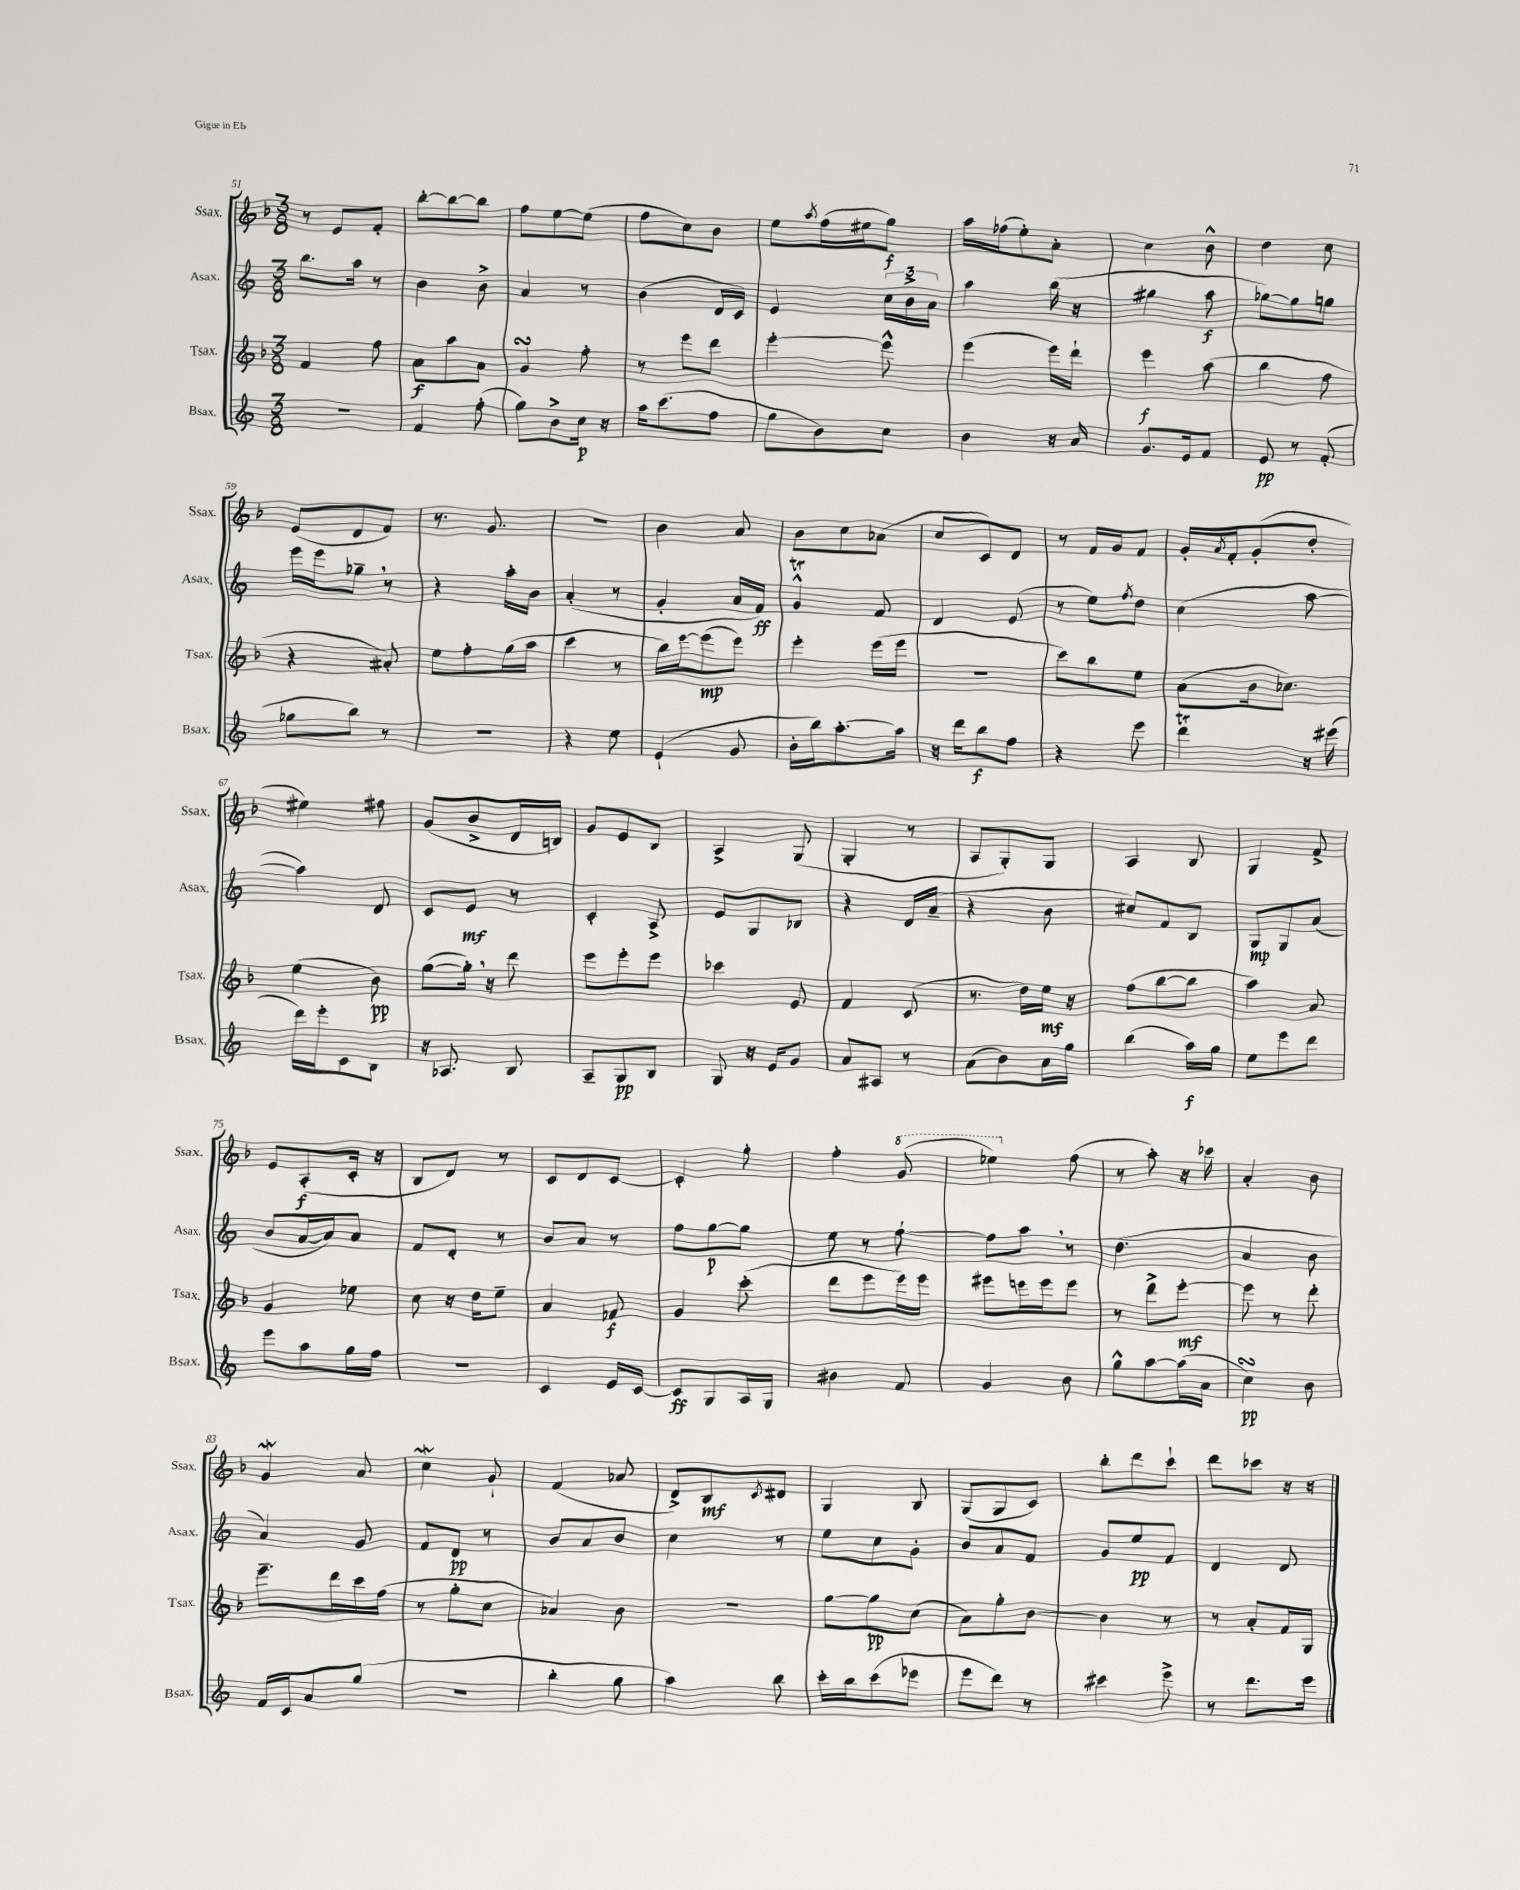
<<
\new StaffGroup <<
\new Staff = "s0" \with { instrumentName = "Ssax." shortInstrumentName = "Ssax." } {
    \clef treble \key f \major \numericTimeSignature \time 3/8
    r8 e'8 f'8-. |
    bes''8~-. bes''8~ bes''8 |
    f''8 e''8~ e''8( |
    f''8 c''8) bes'8 |
    e''8 \acciaccatura { a''8 } f''16( eis''16 g''8\f) |
    a''16 fes''16( e''8-.) a'8-. |
    c''4 bes'8-^ |
    d''4 c''8 |
    e'8( d'8 f'8) |
    r8. g'8. |
    R4. |
    bes'4 a'8 |
    bes'8 c''8 aes'8( |
    c''8 c'8) d'8 |
    r8 f'16 g'16 f'8 |
    g'16-. \acciaccatura { a'8 } f'16-. g'8-.( d''8-. |
    eis''4) fis''8 |
    g'8( bes'8-> d'16 b16) |
    g'8 e'8 bes8 |
    a4-> g8( |
    g4-. r8 |
    a8 g8-.) g8 |
    a4 bes8 |
    g4 f'8-> |
    e'8 a8-.\f( c'16-. r16 |
    bes8 d'8) r8 |
    c'8 d'8 c'8~ |
    c'4-. g''8-. |
    f''4-. \ottava #1 g''8( |
    ees'''4) \ottava #0 f''8( |
    r8 a''8-.) r16 ces'''16 |
    a'4-. bes'8 |
    g'4\mordent a'8 |
    c''4\mordent g'8-! |
    f'4( aes'8 |
    d'8->) bes8\mf \acciaccatura { c'8 } dis'8 |
    g4 bes8 |
    g8( g8 c'8) |
    bes''8-. d'''8 c'''8-! |
    d'''8 ces'''8 r16 r16 \bar "|." |
}
\new Staff = "s1" \with { instrumentName = "Asax." shortInstrumentName = "Asax." } {
    \clef treble \key c \major \numericTimeSignature \time 3/8
    b''8. a''16 r8 |
    b'4 b'8-> |
    a'4 r8 |
    b'4( d'16 c'16) |
    e'4 \tuplet 3/2 { c''16 b'16-> a'16 } |
    a''4 b''16( r16 |
    gis''4 a''8\f |
    ges''8~) ges''8 g''8 |
    e'''16 e'''16 ges''8-- \breathe r8 |
    r4 a''16-. b'16 |
    a'4-.( r8 |
    g'4-. a'16 f'16\ff) |
    g'4-^\trill f'8 |
    d'4 e'8( |
    r8 e''8) \acciaccatura { f''8 } d''8 |
    c''4( a''8~ |
    a''4) d'8 |
    c'8 e'8\mf r8 |
    c'4-. a8-> |
    e'8 g8 bes8 |
    r4 d'16 a'16--( |
    r4 b'8 |
    cis''8) f'8 b8 |
    g8\mp g8 a'8( |
    b'8 a'16~ a'16) a'8 |
    f'8 d'8-. r8 |
    b'8 a'8 r8 |
    f''8 g''8~\p g''8 |
    e''8 r8 f''8~-! |
    f''8 a''8 \breathe r8 |
    d''4.( |
    a'4 b'8 |
    a'4) g'8 |
    f'8 d'8\pp r8 |
    b'8 a'8 b'8 |
    c''4 r8 |
    e''8 c''8 g'8-. |
    b'8 a'8 f'8 |
    g'8 e''8\pp f'8 |
    d'4 d'8 \bar "|." |
}
\new Staff = "s2" \with { instrumentName = "Tsax." shortInstrumentName = "Tsax." } {
    \clef treble \key f \major \numericTimeSignature \time 3/8
    f'4 f''8 |
    a'8\f a''8 a'8 |
    g'4\turn f''8-. |
    r8 e'''8 d'''8 |
    e'''4~-. e'''8-^ |
    e'''4( e'''16) d'''16-! |
    e'''4\f a''8( |
    bes''4 f''8 |
    r4 ais'8-.) |
    e''8 f''8-. g''16( a''16 |
    c'''4 r8 |
    bes''16) e'''16~ e'''8\mp( e'''8) |
    e'''4-. e'''16( e'''16 |
    R4. |
    c'''8) bes''8 e''8 |
    a'8( bes'16 ces''8.) |
    e''4( bes'8\pp) |
    g''8~( g''16-.) \breathe r16 d'''8 |
    e'''8 e'''8-. e'''8 |
    ces'''4 e'8 |
    f'4 c'8( |
    r8. d''16) e''16\mf r16 |
    f''8( bes''8~ bes''8 |
    a''4) a'8 |
    g'4 ees''8 |
    c''8 r16 d''16 e''8-- |
    a'4 fes'8\f |
    g'4 c'''8-.( |
    d'''8 e'''8 e'''16) e'''16 |
    eis'''8 e'''16 e'''16 e'''8 |
    r8 d'''8-> e'''8~-.\mf |
    e'''8 r8 d'''8-. |
    e'''8.-- d'''16 c'''16 f''16( |
    r8 g''8-. c''8 |
    aes'4) bes'8 |
    R4. |
    g''8~ g''8\pp c''8( |
    a'8) g''8-. bes'8~ |
    bes'4 r8 |
    r8 a'8-. f'16 g16 \bar "|." |
}
\new Staff = "s3" \with { instrumentName = "Bsax." shortInstrumentName = "Bsax." } {
    \clef treble \key c \major \numericTimeSignature \time 3/8
    R4. |
    f'4 f''8-.( |
    g''8) b'8-> c''16\p r16 |
    a''16 c'''8.( f''8 |
    g''8 b'8) c''8 |
    b'4 r16 a'16 |
    g'8. e'16 f'8 |
    e'8\pp r8 f'8-.( |
    ges''8 b''8) r8 |
    R4. |
    r4 e''8 |
    e'4-!( g'8 |
    b'16-. b''16) a''8.~-. a''16 |
    r16 d'''16 b''8\f f''8 |
    r4 e'''8 |
    d'''4\trill r16 eis'''16( |
    d'''16) e'''16-. c'8 b8 |
    r16 aes8. b8 |
    a8-- g8\pp b8 |
    g8 r16 e'16 g'8 |
    a'8 ais8 r8 |
    a'8( b'8) a'16 g''16 |
    b''4( a''16\f) g''16 |
    e''8 e'''8 d'''8 |
    e'''8 a''8 g''16 f''16 |
    r4. |
    c'4 e'16 c'16~ |
    c'8\ff g8 a16 g16 |
    bis'4 f'8 |
    g'4 b'8 |
    g''8-^ a''8~ a''16( a'16 |
    c''4\turn\pp) b'8 |
    f'16 c'16 a'8 g''8( |
    r4. |
    b''4-. g''8 |
    a''4) b''8 |
    c'''16-. b''16 c'''8( ees'''8 |
    e'''8 d'''8) r8 |
    cis'''4 e'''8-> |
    r8 d'''8. e'''16 \bar "|." |
}
>>
>>
\layout { \context { \Score currentBarNumber = #51 } }
